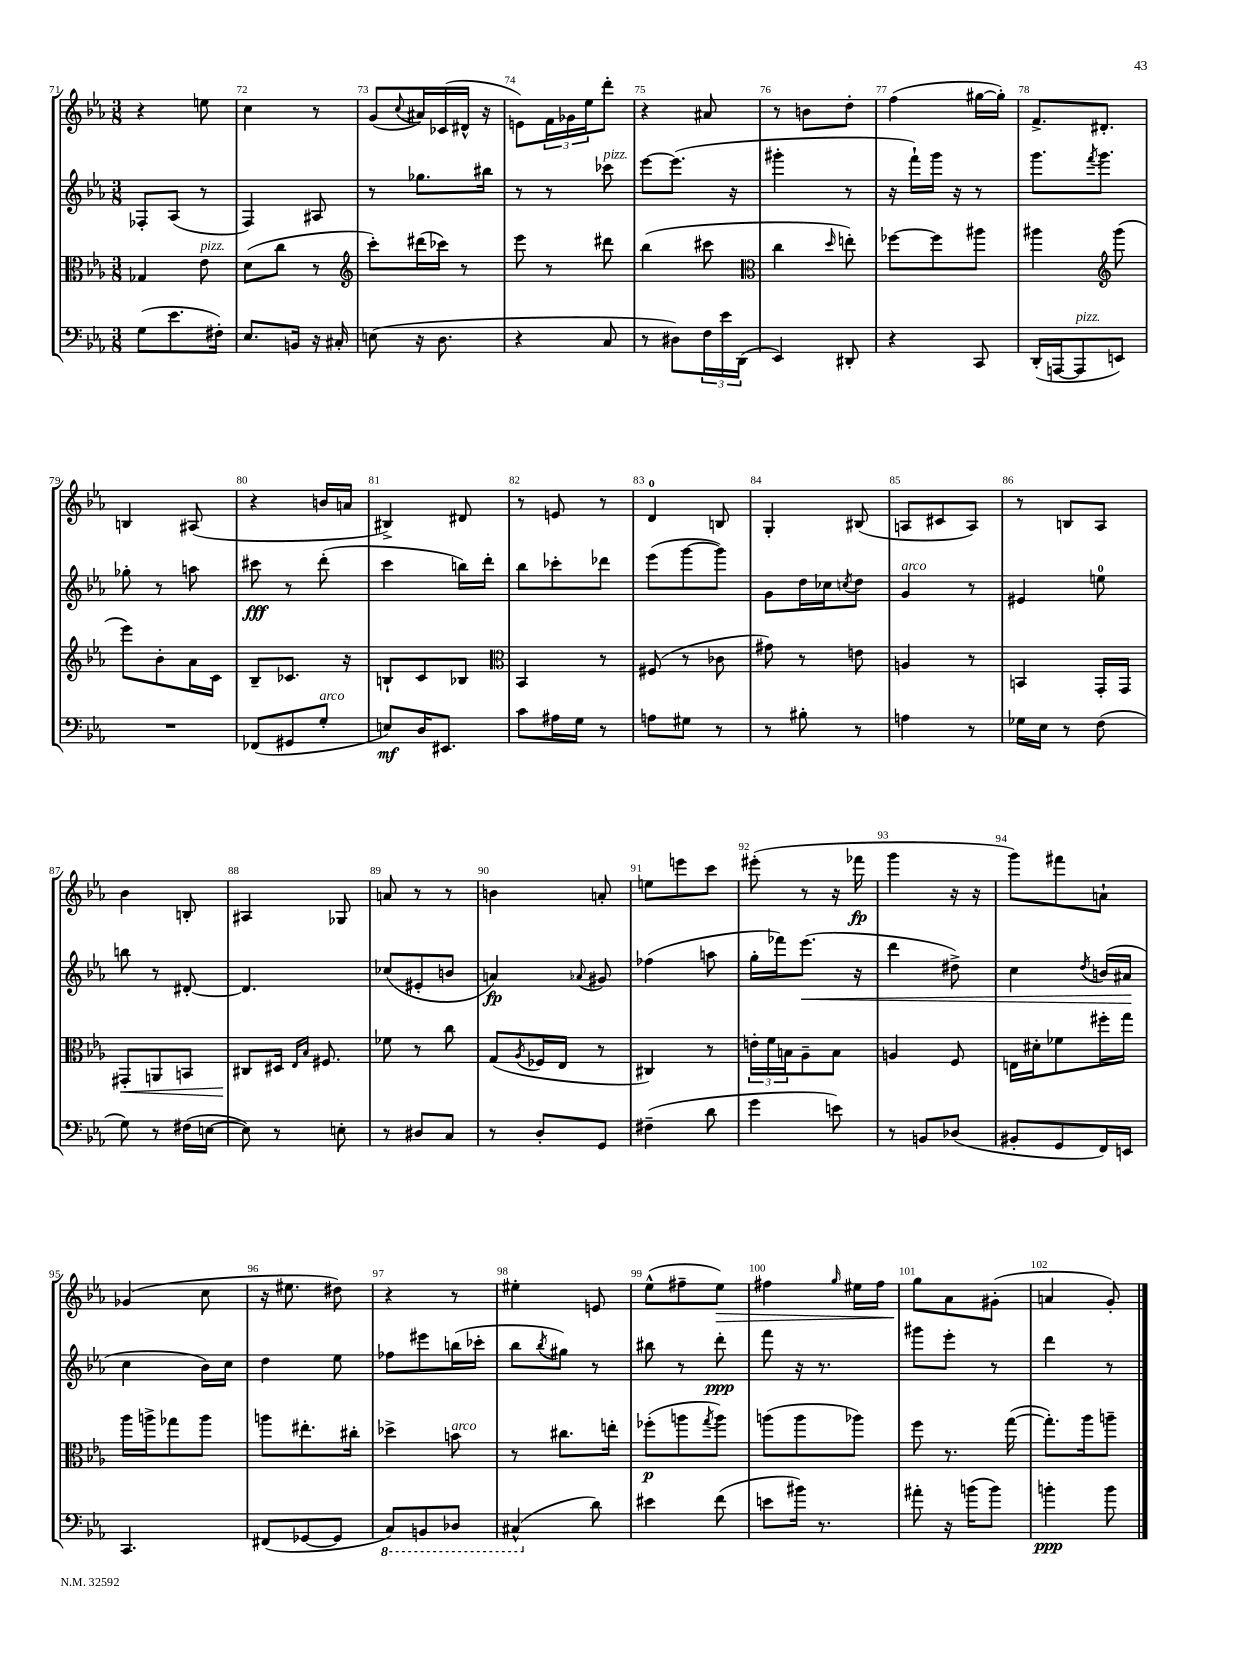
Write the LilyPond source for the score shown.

<<
\new StaffGroup <<
\new Staff = "s0" {
    \clef treble \key ees \major \numericTimeSignature \time 3/8
    r4 e''8 |
    c''4 r8 |
    g'8( \appoggiatura { c''8 } ais'16) ces'16( dis'16-^ r16 |
    e'8) \tuplet 3/2 { f'16 ges'16 ees''16 } d'''8-. |
    r4 ais'8 |
    r8 b'8 d''8-. |
    f''4( gis''16~ gis''16-.) |
    f'8.-> dis'8.-. |
    b4 ais8( |
    r4 b'16 a'16 |
    bis4->) dis'8 |
    r8 e'8 r8 |
    d'4-0 b8 |
    g4-. bis8( |
    a8 cis'8 a8) |
    r8 b8 aes8 |
    bes'4 b8-. |
    ais4 ges8 |
    a'8 r8 r8 |
    b'4 a'8-. |
    e''8 e'''8 c'''8 |
    eis'''8-.( r8 r16 fes'''16\fp |
    g'''4 r16 r16 |
    g'''8) fis'''8 a'8-! |
    ges'4( c''8 |
    r16 eis''8. dis''8) |
    r4 r8 |
    eis''4-. e'8 |
    ees''8-^( fis''8-- ees''8\>) |
    fis''4 \grace { g''16 } eis''16 fis''16 |
    g''8\! aes'8 gis'8-.( |
    a'4 g'8-.) \bar "|." |
}
\new Staff = "s1" {
    \clef treble \key ees \major \numericTimeSignature \time 3/8
    fes8-. aes8( r8 |
    f4) ais8 |
    r8 ges''8. bis''16 |
    r8 r8 ces'''8^\markup { \italic "pizz." } |
    ees'''8~ ees'''8.( r16 |
    gis'''4-. r8 |
    r16 f'''16-!) g'''16 r16 r8 |
    g'''8. \acciaccatura { f'''8 } g'''8. |
    ges''8-. r8 a''8 |
    cis'''8\fff r8 d'''8-.( |
    c'''4 b''16) d'''16-. |
    bes''8 ces'''8-. des'''8 |
    ees'''8( g'''8~ g'''8) |
    g'8 d''16 ces''16 \acciaccatura { c''8 } d''8 |
    g'4^\markup { \italic "arco" } r8 |
    eis'4 e''8-0 |
    b''8 r8 dis'8~-. |
    dis'4. |
    ces''8( eis'8-. b'8 |
    a'4\fp) \appoggiatura { aes'8 } gis'8 |
    fes''4( a''8 |
    g''16-. fes'''16) ees'''8.\<( r16 |
    d'''4 dis''8->) |
    c''4 \acciaccatura { d''8 } b'16( ais'16\! |
    c''4 bes'16) c''16 |
    d''4 ees''8 |
    fes''8 eis'''8 b''16( ces'''16-. |
    bes''8 \acciaccatura { bes''8 } gis''8) r8 |
    bis''8 r8 d'''8-.\ppp |
    f'''8 r16 r8. |
    gis'''8 ees'''8-. r8 |
    d'''4 r8 \bar "|." |
}
\new Staff = "s2" {
    \clef alto \key ees \major \numericTimeSignature \time 3/8
    ges4 ees'8^\markup { \italic "pizz." } |
    d'8( c''8 r8 |
    \clef treble c'''8-.) dis'''16( ces'''16) r8 |
    ees'''8 r8 dis'''8 |
    bes''4( cis'''8 |
    \clef alto c''4 \grace { d''16 } e''8-.) |
    fes''8~ fes''8 ais''8 |
    ais''4 \clef treble g'''8( |
    ees'''8) bes'8-. aes'16 c'16 |
    bes8-- ces'8. r16 |
    b8-! c'8 bes8 |
    \clef alto bes,4 r8 |
    fis8( r8 ces'8 |
    gis'8) r8 e'8 |
    a4 r8 |
    b,4 g,16-. g,16 |
    gis,8-.\< a,8 b,8 |
    cis8\! dis16 \grace { ees16 bes16 } fis8. |
    fes'8 r8 c''8 |
    g8( \acciaccatura { aes8 } fes16 ees16 r8 |
    cis4) r8 |
    \tuplet 3/2 { e'16-. f'16 b16 } aes8-- b8 |
    a4 f8 |
    e16 dis'16-. fes'8 fis''16-. g''16 |
    aes''16 a''16-> ges''8 a''8 |
    a''8 eis''8.-. cis''16-. |
    des''4-> b'8^\markup { \italic "arco" } |
    r8 cis''8. e''16-. |
    fes''8-.\p( a''8 \acciaccatura { g''8 } a''8) |
    a''8( a''8 aes''8) |
    f''8 r8. g''16~( |
    g''8.-.) aes''16 a''8-- \bar "|." |
}
\new Staff = "s3" {
    \clef bass \key ees \major \numericTimeSignature \time 3/8
    g8( ees'8. fis16-.) |
    ees8. b,16 r16 cis16-. |
    e8( r16 d8. |
    r4 c8 |
    r8 dis8) \tuplet 3/2 { f16 ees'16 d,16( } |
    ees,4) dis,8-. |
    r4 c,8 |
    d,16-.( a,,16~ a,,8^\markup { \italic "pizz." } e,8) |
    R4. |
    fes,8( gis,8 g8-.^\markup { \italic "arco" } |
    e8\mf) d16 eis,8. |
    c'8 ais16 g16 r8 |
    a8 gis8 r8 |
    r8 bis8-. r8 |
    a4 r8 |
    ges16 ees16 r8 f8( |
    g8) r8 fis16( e16~ |
    e8) r8 e8-. |
    r8 dis8 c8 |
    r8 d8-. g,8 |
    fis4--( d'8 |
    g'4 e'8) |
    r8 b,8 des8( |
    bis,8-. g,8 f,16) e,16 |
    c,4. |
    fis,8( ges,8~ ges,8 |
    \ottava #-1 c,8) b,,8 des,8 |
    cis,4-^( \ottava #0 d'8) |
    eis'4 f'8( |
    e'8 bis'16) r8. |
    ais'8-. r16 b'16( b'8) |
    b'4-.\ppp b'8 \bar "|." |
}
>>
>>
\layout { \context { \Score currentBarNumber = #71 \override BarNumber.break-visibility = ##(#f #t #t) barNumberVisibility = #all-bar-numbers-visible } }
